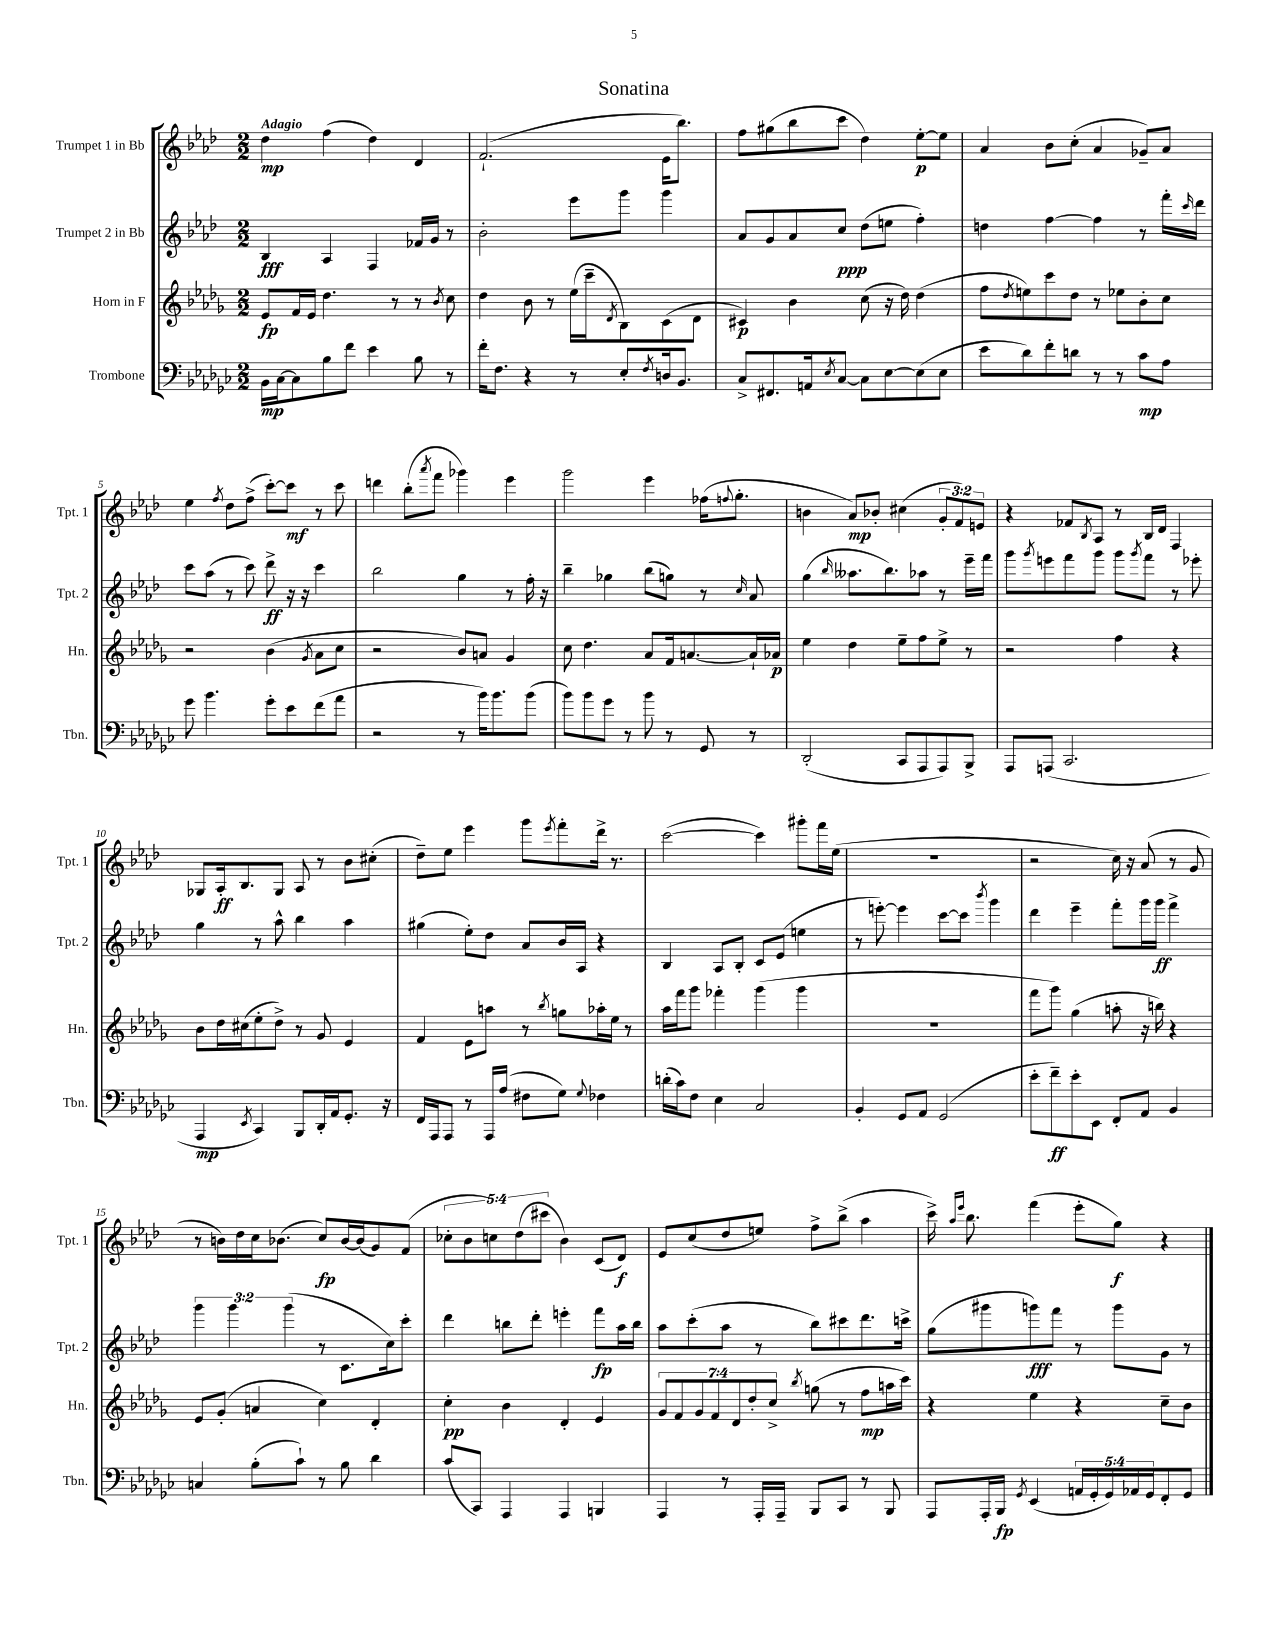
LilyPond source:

\header { title = "Sonatina" }
<<
\new StaffGroup <<
\new Staff = "s0" \with { instrumentName = "Trumpet 1 in Bb" shortInstrumentName = "Tpt. 1" } {
    \clef treble \key aes \major \numericTimeSignature \time 2/2 \override Staff.TupletNumber.text = #tuplet-number::calc-fraction-text \tempo "Adagio"
    des''4\mp f''4( des''4) des'4 |
    f'2.-!( ees'16 bes''8.) |
    f''8 gis''8( bes''8 c'''8 des''4) ees''8~-.\p ees''8 |
    aes'4 bes'8 c''8-.( aes'4 ges'8--) aes'8 |
    ees''4 \acciaccatura { f''8 } des''8 f''8->( c'''8~-.) c'''8\mf r8 c'''8 |
    d'''4 bes''8-.( \acciaccatura { aes'''8 } f'''8 ges'''4) ees'''4 |
    g'''2 ees'''4 fes''16( \appoggiatura { f''8 } g''8.-. |
    b'4 aes'8\mp) bes'8-. cis''4( \tuplet 3/2 { g'8-. f'8) e'8 } |
    r4 fes'8 \acciaccatura { bes8 } aes8 r8 bes16 des'16 f4 |
    ges8 aes16-.\ff bes8. ges8 aes8 r8 bes'8 cis''8-.( |
    des''8--) ees''8 ees'''4 g'''8 \acciaccatura { ees'''8 } f'''8-. des'''16-> r8. |
    c'''2~( c'''4) gis'''8-. f'''16 ees''16( |
    R1 |
    r2 c''16) r16 aes'8( r8 g'8 |
    r8 b'16) des''16 c''16 bes'8.( c''8\fp) bes'16~ bes'16( g'8) f'8( |
    \tuplet 5/4 { ces''8-. bes'8 c''8) des''8( cis'''8 } bes'4) c'8( des'8\f) |
    ees'8 c''8( des''8 e''8) f''8-> bes''8->( aes''4 |
    c'''16->) \grace { aes''16 ees'''16 } bes''8. f'''4( ees'''8-. g''8\f) r4 \bar "|." |
}
\new Staff = "s1" \with { instrumentName = "Trumpet 2 in Bb" shortInstrumentName = "Tpt. 2" } {
    \clef treble \key aes \major \numericTimeSignature \time 2/2 \override Staff.TupletNumber.text = #tuplet-number::calc-fraction-text
    bes4\fff aes4 f4 fes'16 g'16 r8 |
    bes'2-. ees'''8 g'''8 g'''4 |
    aes'8 g'8 aes'8 c''8\ppp des''8( e''8 f''4-.) |
    d''4 f''4~ f''4 r8 f'''16-. \grace { c'''16 } des'''16 |
    c'''8 aes''8( r8 c'''8) des'''8->\ff r16 r16 c'''4 |
    bes''2 g''4 r8 f''16-. r16 |
    bes''4-- ges''4 bes''8( g''8) r8 \grace { c''16 } aes'8 |
    g''4( \grace { bes''16 } aeses''8. bes''8.) aes''8 r8 ees'''16-- f'''16 |
    g'''8 \acciaccatura { g'''8 } e'''8 f'''8 g'''8 g'''8 \acciaccatura { g'''8 } f'''8 r8 ees'''8-. |
    g''4 r8 aes''8-^ bes''4 aes''4 |
    gis''4( ees''8-.) des''8 aes'8 bes'16 aes16 r4 |
    bes4 aes8 bes8-. c'8 ees'8( e''4 |
    r8 e'''8~-.) e'''4 c'''8~ c'''8 \acciaccatura { bes'''8 } g'''4 |
    des'''4 ees'''4-- f'''8-. g'''16 g'''16\ff f'''4-> |
    \tuplet 3/2 { g'''4 g'''4 g'''4( } r8 c'8. c''16) c'''8-. |
    des'''4 b''8 des'''8-. e'''4-. f'''8\fp aes''16 b''16 |
    aes''8 c'''8-.( aes''8 r8 bes''8) cis'''8 des'''8. c'''16-> |
    g''8( gis'''8 g'''8\fff) f'''8 r8 g'''8 g'8 r8 \bar "|." |
}
\new Staff = "s2" \with { instrumentName = "Horn in F" shortInstrumentName = "Hn." } {
    \clef treble \key des \major \numericTimeSignature \time 2/2 \override Staff.TupletNumber.text = #tuplet-number::calc-fraction-text
    ees'8\fp f'16 ees'16 des''4. r8 r8 \acciaccatura { bes'8 } c''8 |
    des''4 bes'8 r8 ees''16( c'''16-- \acciaccatura { des'8 } bes8) c'8( des'8 |
    cis'4\p) bes'4 c''8( r16 des''16) des''4( |
    f''8 \acciaccatura { des''8 } e''8) c'''8 des''8 r8 ees''8 bes'8-. c''8 |
    r2 bes'4( \acciaccatura { ges'8 } aes'8 c''8 |
    r2 bes'8) a'8 ges'4 |
    c''8 des''4. aes'8 f'16 a'8.~ a'16-! aes'16\p |
    ees''4 des''4 ees''8-- f''8 ees''8-> r8 |
    r2 f''4 r4 |
    bes'8 des''16 cis''16( ees''8-. des''8->) r8 ges'8 ees'4 |
    f'4 ees'8 a''8 r8 \acciaccatura { bes''8 } g''8 aes''16-. ees''16 r8 |
    aes''16 f'''16 ges'''8 fes'''4-. ges'''4( ges'''4 |
    R1 |
    f'''8 ges'''8) ges''4( a''8-. r16 b''16) r4 |
    ees'8 ges'8-.( a'4 c''4) des'4-. |
    c''4-.\pp bes'4 des'4-. ees'4 |
    \tuplet 7/4 { ges'8 f'8 ges'8 f'8 des'8 des''8-. c''8-> } \acciaccatura { bes''8 } g''8( r8 f''8\mp a''16 c'''16) |
    r4 ees''4 r4 c''8-- bes'8 \bar "|." |
}
\new Staff = "s3" \with { instrumentName = "Trombone" shortInstrumentName = "Tbn." } {
    \clef bass \key ges \major \numericTimeSignature \time 2/2 \override Staff.TupletNumber.text = #tuplet-number::calc-fraction-text
    bes,16\mp ces16~ ces8 bes8 f'8 ees'4 bes8 r8 |
    f'16-. f8. r4 r8 ees8-. \acciaccatura { f8 } d16 bes,8. |
    ces8-> fis,8. a,16 \acciaccatura { ees8 } ces8~ ces8 ees8~ ees8( ees8 |
    ees'8 des'8) f'8-. d'8 r8 r8 ces'8\mp aes8 |
    ges'8 bes'4. ges'8-. ees'8 f'8( aes'8 |
    r2 r8 bes'16) bes'8. bes'8( |
    bes'8) bes'8 ges'8 r8 bes'8 r8 ges,8 r8 |
    des,2-.( ces,8 aes,,8 aes,,8) bes,,8-> |
    aes,,8 a,,8( ces,2. |
    aes,,4\mp \acciaccatura { ees,8 } ces,4) bes,,8 des,16-. aes,16 ges,8.-. r16 |
    f,16 aes,,16 aes,,8 r8 aes,,16 aes16( fis8 ges8) \appoggiatura { ges8 } fes4 |
    d'16-.( ces'16) f8 ees4 ces2 |
    bes,4-. ges,8 aes,8 ges,2( |
    ees'8-. f'8--\ff) ees'8-. ees,8 f,8-. aes,8 bes,4 |
    c4 bes8-.( ces'8-!) r8 bes8 des'4 |
    ces'8( ces,8) aes,,4 aes,,4 b,,4 |
    aes,,4 r8 aes,,16-. aes,,16-- bes,,8 ces,8 r8 bes,,8 |
    aes,,8 aes,,16-. bes,,16\fp \acciaccatura { ges,8 } ees,4( \tuplet 5/4 { a,16 ges,16-. ges,16) aes,16 ges,16 } f,8-. ges,8 \bar "|." |
}
>>
>>
